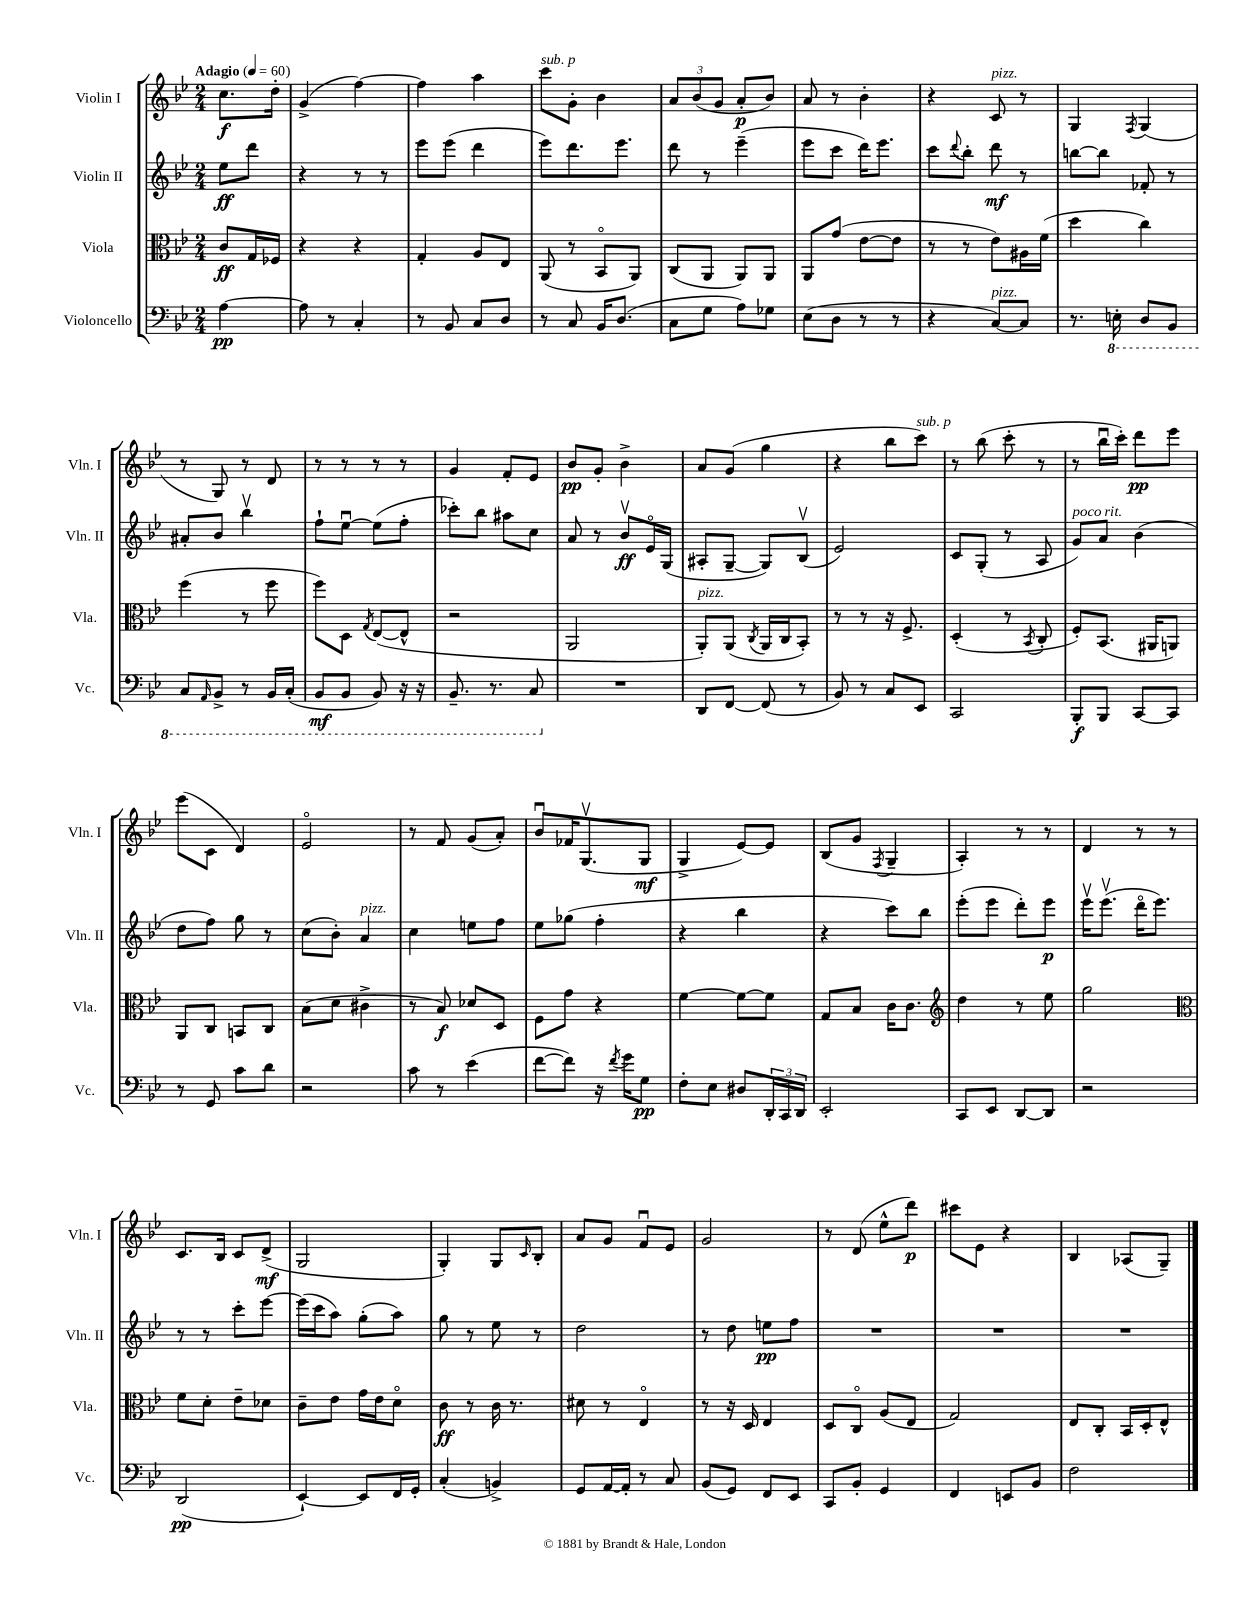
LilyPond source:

<<
\new StaffGroup <<
\new Staff = "s0" \with { instrumentName = "Violin I" shortInstrumentName = "Vln. I" } {
    \clef treble \key bes \major \numericTimeSignature \time 2/4 \partial 4 \tempo "Adagio" 4 = 60
    c''8.\f d''16-. |
    g'4->( f''4~) |
    f''4 a''4 |
    c'''8^\markup { \italic "sub. p" } g'8-. bes'4 |
    \tuplet 3/2 { a'8 bes'8( g'8 } a'8-.\p bes'8) |
    a'8 r8 bes'4-. |
    r4 c'8^\markup { \italic "pizz." } r8 |
    g4 \acciaccatura { f8 } g4( |
    r8 g8) r8 d'8 |
    r8 r8 r8 r8 |
    g'4 f'8-. ees'8 |
    bes'8\pp g'8-. bes'4-> |
    a'8 g'8( g''4 |
    r4 bes''8 c'''8^\markup { \italic "sub. p" }) |
    r8 bes''8( c'''8-. r8 |
    r8 bes''16\downbow c'''16-.) d'''8\pp ees'''8 |
    ees'''8( c'8 d'4) |
    ees'2\flageolet |
    r8 f'8 g'8( a'8-.) |
    bes'8\downbow fes'16 g8.\upbow( g8\mf |
    g4-> ees'8~) ees'8 |
    bes8( g'8 \acciaccatura { f8 } g4-- |
    a4-.) r8 r8 |
    d'4 r8 r8 |
    c'8. bes16 c'8 d'8->\mf( |
    g2 |
    g4-.) g8 \grace { c'16 } bes8-. |
    a'8 g'8 f'8\downbow ees'8 |
    g'2 |
    r8 d'8( ees''8-^ d'''8\p) |
    cis'''8 ees'8 r4 |
    bes4 aes8( g8--) \bar "|." |
}
\new Staff = "s1" \with { instrumentName = "Violin II" shortInstrumentName = "Vln. II" } {
    \clef treble \key bes \major \numericTimeSignature \time 2/4 \partial 4
    ees''8\ff d'''8 |
    r4 r8 r8 |
    ees'''8 ees'''8( d'''4 |
    ees'''8) d'''8. ees'''8. |
    d'''8 r8 ees'''4--( |
    ees'''8 c'''8 d'''16) ees'''8. |
    c'''8 \appoggiatura { d'''8 } bes''8-. d'''8\mf r8 |
    b''8~ b''8 fes'8-. r8 |
    ais'8-. bes'8 bes''4\upbow |
    f''8-! ees''8~\downbow ees''8( f''8-. |
    ces'''8-.) bes''8 ais''8 c''8 |
    a'8 r8 bes'8\upbow\ff ees'16\flageolet g16( |
    ais8-. g8~-- g8) bes8\upbow( |
    ees'2) |
    c'8 g8-.( r8 a8 |
    g'8^\markup { \italic "poco rit." }) a'8 bes'4( |
    d''8 f''8) g''8 r8 |
    c''8( bes'8-.) a'4^\markup { \italic "pizz." } |
    c''4 e''8 f''8 |
    ees''8 ges''8( f''4-. |
    r4 bes''4 |
    r4 c'''8) bes''8 |
    ees'''8-.( ees'''8 d'''8-.) ees'''8\p |
    ees'''16\upbow ees'''8.\upbow( d'''16\flageolet ees'''8.) |
    r8 r8 c'''8-. ees'''8~ |
    ees'''16( c'''16 a''8) g''8-.( a''8) |
    g''8 r8 ees''8 r8 |
    d''2 |
    r8 d''8 e''8\pp f''8 |
    R2 |
    R2 |
    R2 \bar "|." |
}
\new Staff = "s2" \with { instrumentName = "Viola" shortInstrumentName = "Vla." } {
    \clef alto \key bes \major \numericTimeSignature \time 2/4 \partial 4
    c'8\ff g16 fes16 |
    r4 r4 |
    g4-. a8 ees8 |
    a,8( r8 bes,8\flageolet a,8) |
    c8( a,8 a,8) a,8 |
    a,8 g'8( ees'8~ ees'8 |
    r8 r8 ees'8) ais16 f'16( |
    d''4 c''4) |
    f''4( r8 f''8 |
    f''8) d8 \acciaccatura { g8 } ees8~( ees8-^ |
    r2 |
    a,2 |
    a,8-.^\markup { \italic "pizz." }) a,8( \acciaccatura { c8 } a,16 c16 bes,8-.) |
    r8 r8 r16 f8.-> |
    d4-.( r8 \acciaccatura { bes,8 } c8-. |
    f8-.) bes,8.( ais,16 a,8) |
    a,8 c8 b,8 c8 |
    bes8( d'8 cis'4-> |
    r8 bes8\f) des'8 d8 |
    f8 g'8 r4 |
    f'4~ f'8~ f'8 |
    g8 bes8 c'16 c'8. |
    \clef treble d''4 r8 ees''8 |
    g''2 |
    \clef alto f'8 d'8-. ees'8-- des'8 |
    c'8-- ees'8 g'16 ees'16 d'8\flageolet |
    c'8\ff r8 c'16 r8. |
    dis'8 r8 ees4\flageolet |
    r8 r16 d16 ees4 |
    d8 c8\flageolet a8( ees8 |
    g2) |
    ees8 c8-. bes,16 d16-. ees8-^ \bar "|." |
}
\new Staff = "s3" \with { instrumentName = "Violoncello" shortInstrumentName = "Vc." } {
    \clef bass \key bes \major \numericTimeSignature \time 2/4 \partial 4
    a4~\pp |
    a8 r8 c4-. |
    r8 bes,8 c8 d8 |
    r8 c8 bes,16 d8.( |
    c8 g8 a8) ges8 |
    ees8( d8 r8 r8 |
    r4 c8~^\markup { \italic "pizz." }) c8 |
    r8. \ottava #-1 e,16-. d,8 bes,,8 |
    c,8 \grace { a,,16 } bes,,8-> r8 bes,,16 c,16-.( |
    bes,,8\mf bes,,8 bes,,8) r16 r16 |
    bes,,8.-- r8. c,8 \ottava #0 |
    R2 |
    d,8 f,8~ f,8( r8 |
    bes,8) r8 c8 ees,8 |
    c,2 |
    bes,,8-.\f bes,,8 c,8~ c,8 |
    r8 g,8 c'8 d'8 |
    r2 |
    c'8 r8 ees'4( |
    f'8~ f'8) r16 \acciaccatura { f'8 } g'16 g8\pp |
    f8-. ees8 dis8 \tuplet 3/2 { d,16-. c,16 d,16 } |
    ees,2-. |
    c,8 ees,8 d,8~ d,8 |
    r2 |
    d,2\pp( |
    ees,4~-!) ees,8 f,16 g,16-. |
    c4-.( b,4->) |
    g,8 a,16~ a,16-. r8 c8 |
    bes,8( g,8) f,8 ees,8 |
    c,8 bes,8-. g,4 |
    f,4 e,8 bes,8 |
    f2 \bar "|." |
}
>>
>>
\layout { \context { \Score \remove "Bar_number_engraver" } }
